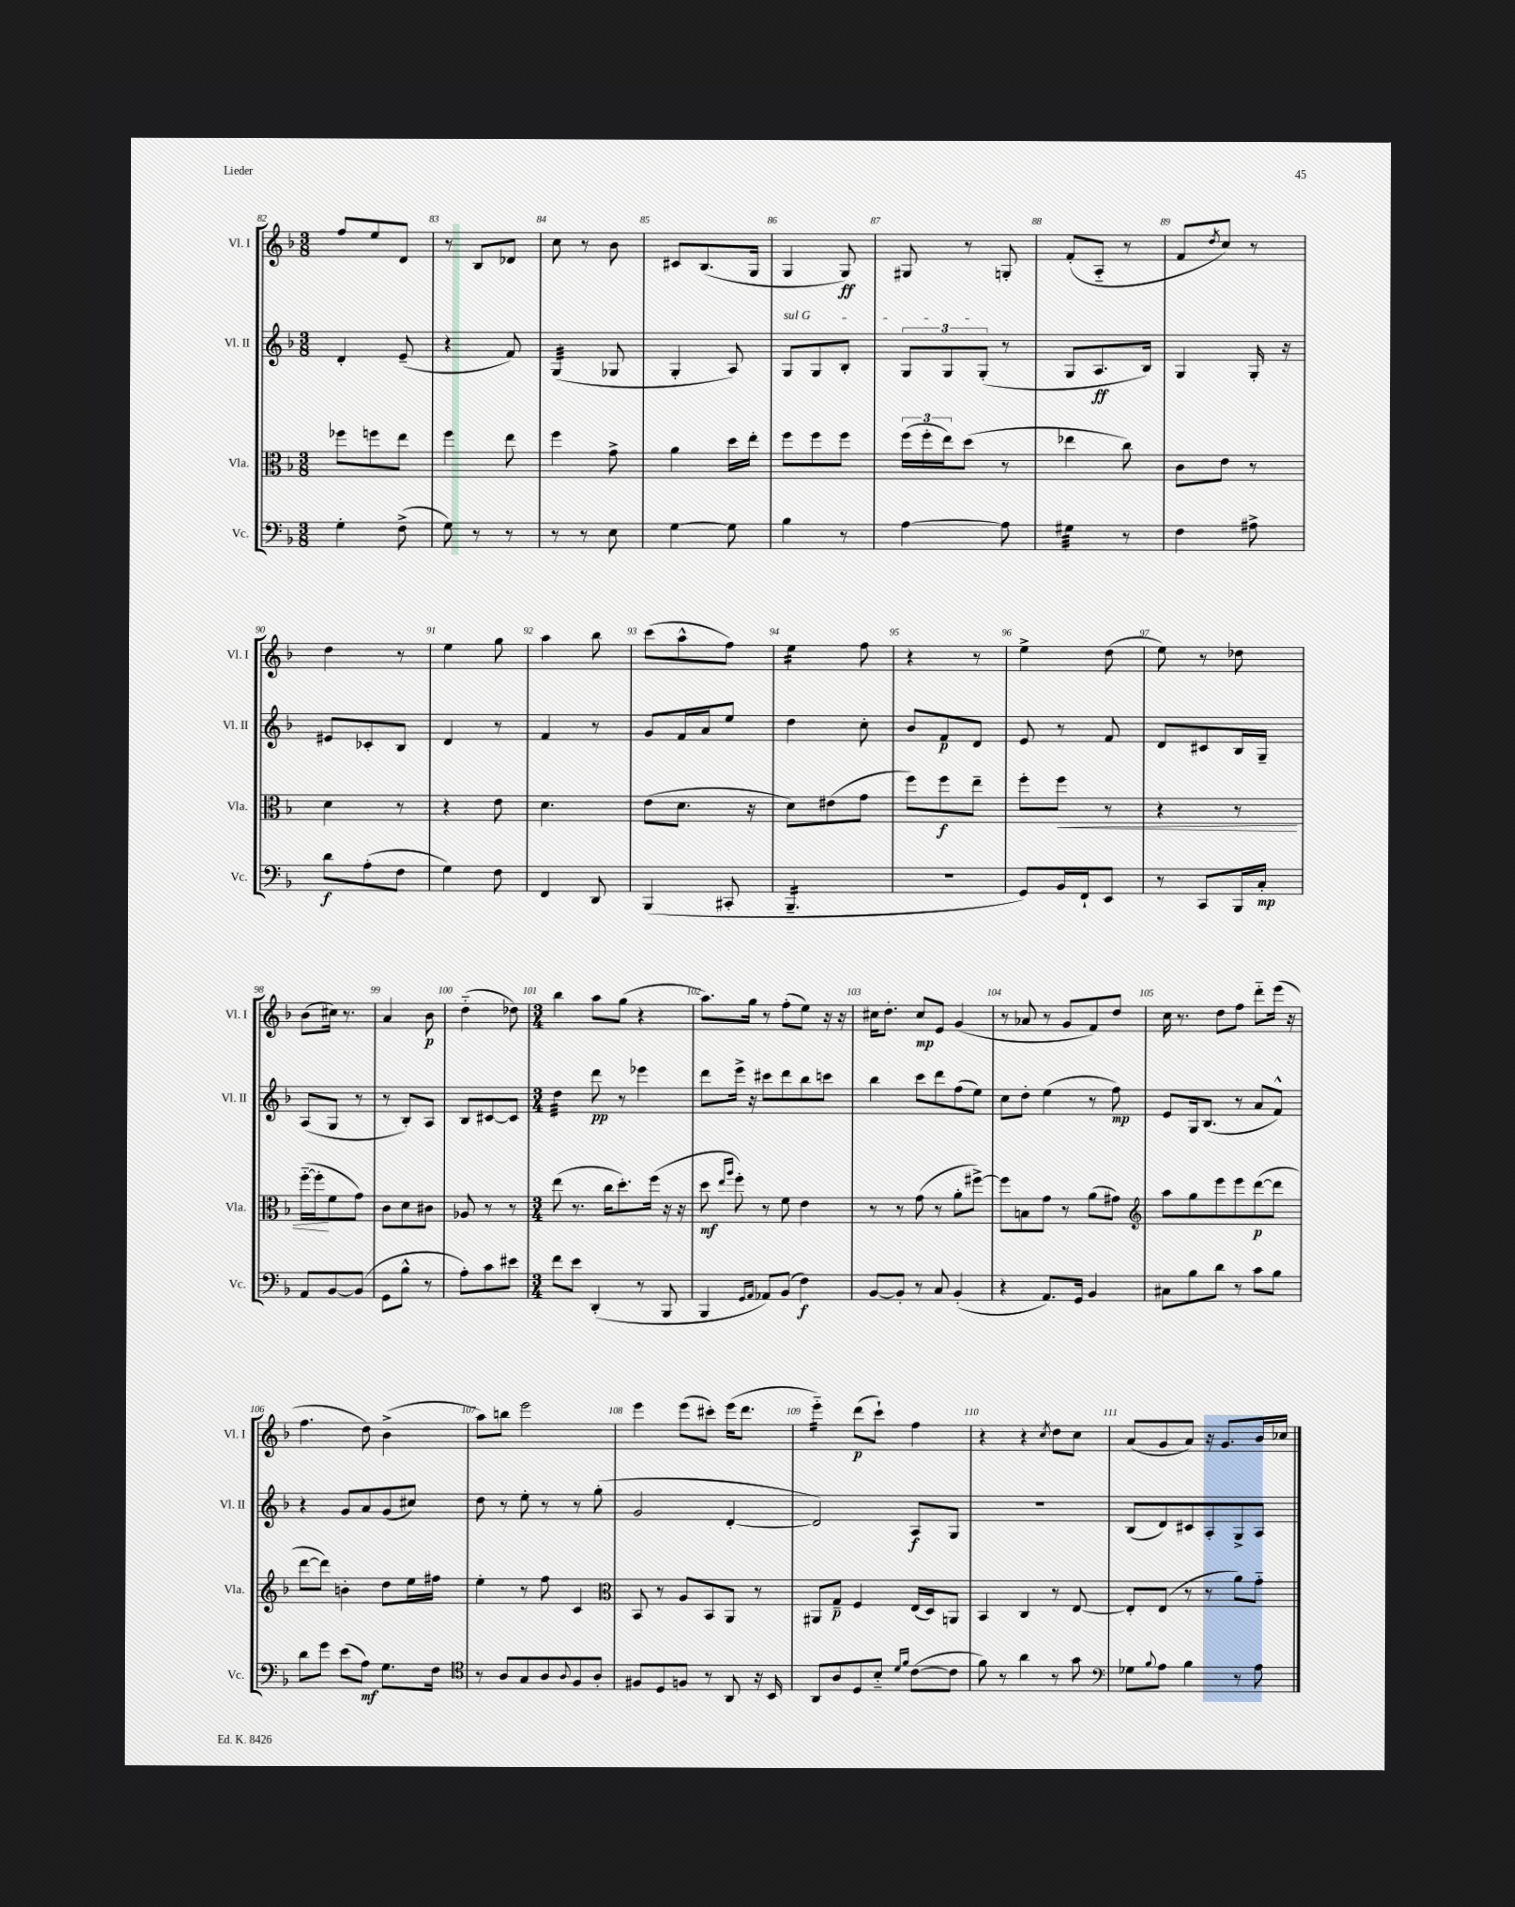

**kern	**kern	**kern	**kern
*staff4	*staff3	*staff2	*staff1
*clefF4	*clefC3	*clefG2	*clefG2
*k[b-]	*k[b-]	*k[b-]	*k[b-]
*M3/8	*M3/8	*M3/8	*M3/8
4G'	8ff-	4d'	8ff
.	8ff	.	8ee
(8F^	8ee	(8e~	8d
=	=	=	=
8G)	4ff	4r	8r
8r	.	.	8B-
8r	8ee	8f)	8d-
=	=	=	=
8r	4ff	(4G	8cc
8r	.	.	8r
8E	8g^	8G-	8b-
=	=	=	=
[4G	4a	4G'	8c#
.	.	.	(8.B-
8G]	16dd	8A)	.
.	16ee'	.	16G
=	=	=	=
4B-	8ff	8G	4G
.	8ff	8G	.
8r	8ff	8B-'	8G)
=	=	=	=
[4A	(24ff	12G	8G#
.	24ff'	.	.
.	24ee)	12G	.
.	(8dd	.	8r
.	.	(12G'	.
8A]	8r	8r	8G'
=	=	=	=
4G#	4ee-	8G	(8f'
.	.	8.A	8A'~
8r	8cc)	.	8r
.	.	16B-)	.
=	=	=	=
4F	8c	4G	8f
.	.	.	8qdd
.	8e	.	8cc)
8A#^	8r	16G'	8r
.	.	16r	.
=	=	=	=
8d	4d	8e#	4dd
(8A'	.	8c-'	.
8F	8r	8B-	8r
=	=	=	=
4G)	4r	4d	4ee
8F	8e	8r	8gg
=	=	=	=
4FF	4.d	4f	4aa
8DD	.	8r	8bb-
=	=	=	=
(4BBB-	(8e	8g	(8ccc
.	8.d	16f	8aa^^
.	.	16a	.
8CC#'	.	8ee	8ff)
.	16r	.	.
=	=	=	=
4.BBB-~	8d)	4dd	4ee
.	(8e#	.	.
.	8g	8cc'	8ff
=	=	=	=
4.r	8ff)	8b-	4r
.	8ff	8f	.
.	8ee~	8d	8r
=	=	=	=
8GG)	8ff'	8e	4ee^
16BB-	8ff	8r	.
16FF`	.	.	.
8EE	8r	8f	(8dd
=	=	=	=
8r	4r	8d	8ee)
8CC	.	8c#	8r
16BBB-	8r	16B-	8dd-
16C'	.	16G~	.
=	=	=	=
8AA	([16ff'~	(8A	(8b-
.	16ff']	.	.
[8BB-	8f	8G	16cc#)
.	.	.	8.r
(8BB-]	8g)	8r	.
=	=	=	=
8GG	8c	8r	4a
8B-^^	8d	8B-')	.
8r	8c#	8A	8b-
=	=	=	=
8A')	8A-	8B-	(4dd'~
8c	8r	[8c#	.
8e#	8r	8c#]	8dd-)
=	=	=	=
*M3/4	*M3/4	*M3/4	*M3/4
8f	(8ee	4dd	4bb-
8e	8.r	.	.
(4DD'	.	8ddd	8aa
.	16cc	.	.
.	8.dd')	8r	(8gg
8r	.	4eee-	4r
.	(16ff	.	.
8BBB-	16r	.	.
.	16r	.	.
=	=	=	=
4BBB-	8dd	8ddd	8.aa)
.	16qqee	.	.
.	16qqaa	.	.
.	8ff')	16eee^	.
.	.	16r	16gg
16qqGG	.	.	.
16qqAA	.	.	.
8AA-)	8r	8ccc#	8r
(8BB-	8f	8ddd	(8ff'
4F)	4e	8bb-	8ee)
.	.	8ccc	16r
.	.	.	16r
=	=	=	=
[8BB-	8r	4bb-	16cc#
.	.	.	8.dd'
8BB-']	8r	.	.
8r	(8g	8ccc	8cc#
8C	8r	8ddd	8e
(4BB-'	8a'	(8ff	(4g
.	[8ff#^)	8ee)	.
=	=	=	=
4r	8ff#]	8cc	8r
.	8B	8dd'	8a-
8.AA)	8g	(4ee	8r
.	8r	.	8g
16GG	.	.	.
4BB-	(8a	8r	8f)
.	8g#)	8ff)	8dd
=	=	=	=
*	*clefG2	*	*
8C#	8aa	8e	16cc
.	.	.	8.r
8B-	8gg	16G	.
.	.	(8.B-	.
8d	8eee	.	8dd
8r	8eee	8r	8ff
8c	([8ddd	8a	8ddd'~
8B-	8ddd]	8f^^)	(16eee
.	.	.	16r
=	=	=	=
8d	[8ddd	4r	4.ff
8g	8ddd])	.	.
(8e	4b'	8g	.
8A)	.	8a	8dd)
8.G	8dd	(8g	(4b-^
.	16ee	8cc#)	.
16F	16ff#	.	.
=	=	=	=
*clefC4	*	*	*
8r	4ee'	8dd	8aa)
8A	.	8r	8bb
8G	8r	8ee'	2eee
8A	8ff	8r	.
8qqA	.	.	.
8F	4c	8r	.
8A'	.	(8gg'	.
=	=	=	=
*	*clefC3	*	*
8F#	8BB-	2g	4eee
8D	8r	.	.
8F	8A	.	(8eee
8r	8BB-	.	8ccc#')
8AA	8AA	[4d'	(16eee
.	.	.	8.ddd
16r	8r	.	.
16BB-	.	.	.
=	=	=	=
8AA	8AA#	2d])	4eee'~)
8A	8G~	.	.
8D	4F	.	(8ddd
8B-'~	.	.	8ccc`)
16qqd	.	.	.
16qqf	.	.	.
([8c	(16E	8A	4ff
.	16D)	.	.
8c]	8AA	8G	.
=	=	=	=
8f)	4BB-	2.r	4r
8r	.	.	.
4a	4C	.	4r
.	.	.	8qcc
8r	8r	.	8dd
8g	[8E	.	8cc
=	=	=	=
*clefF4	*	*	*
8G-	8E']	(8B-	(8a
8qqB-	.	.	.
8A	(8E	8d)	8g
4B-	8r	8c#	8a)
.	8r	8A'	16r
.	.	.	8.g
8r	8a)	8G^	.
8A	8g'~	8A	16b-
.	.	.	16cc-
==	==	==	==
*-	*-	*-	*-
